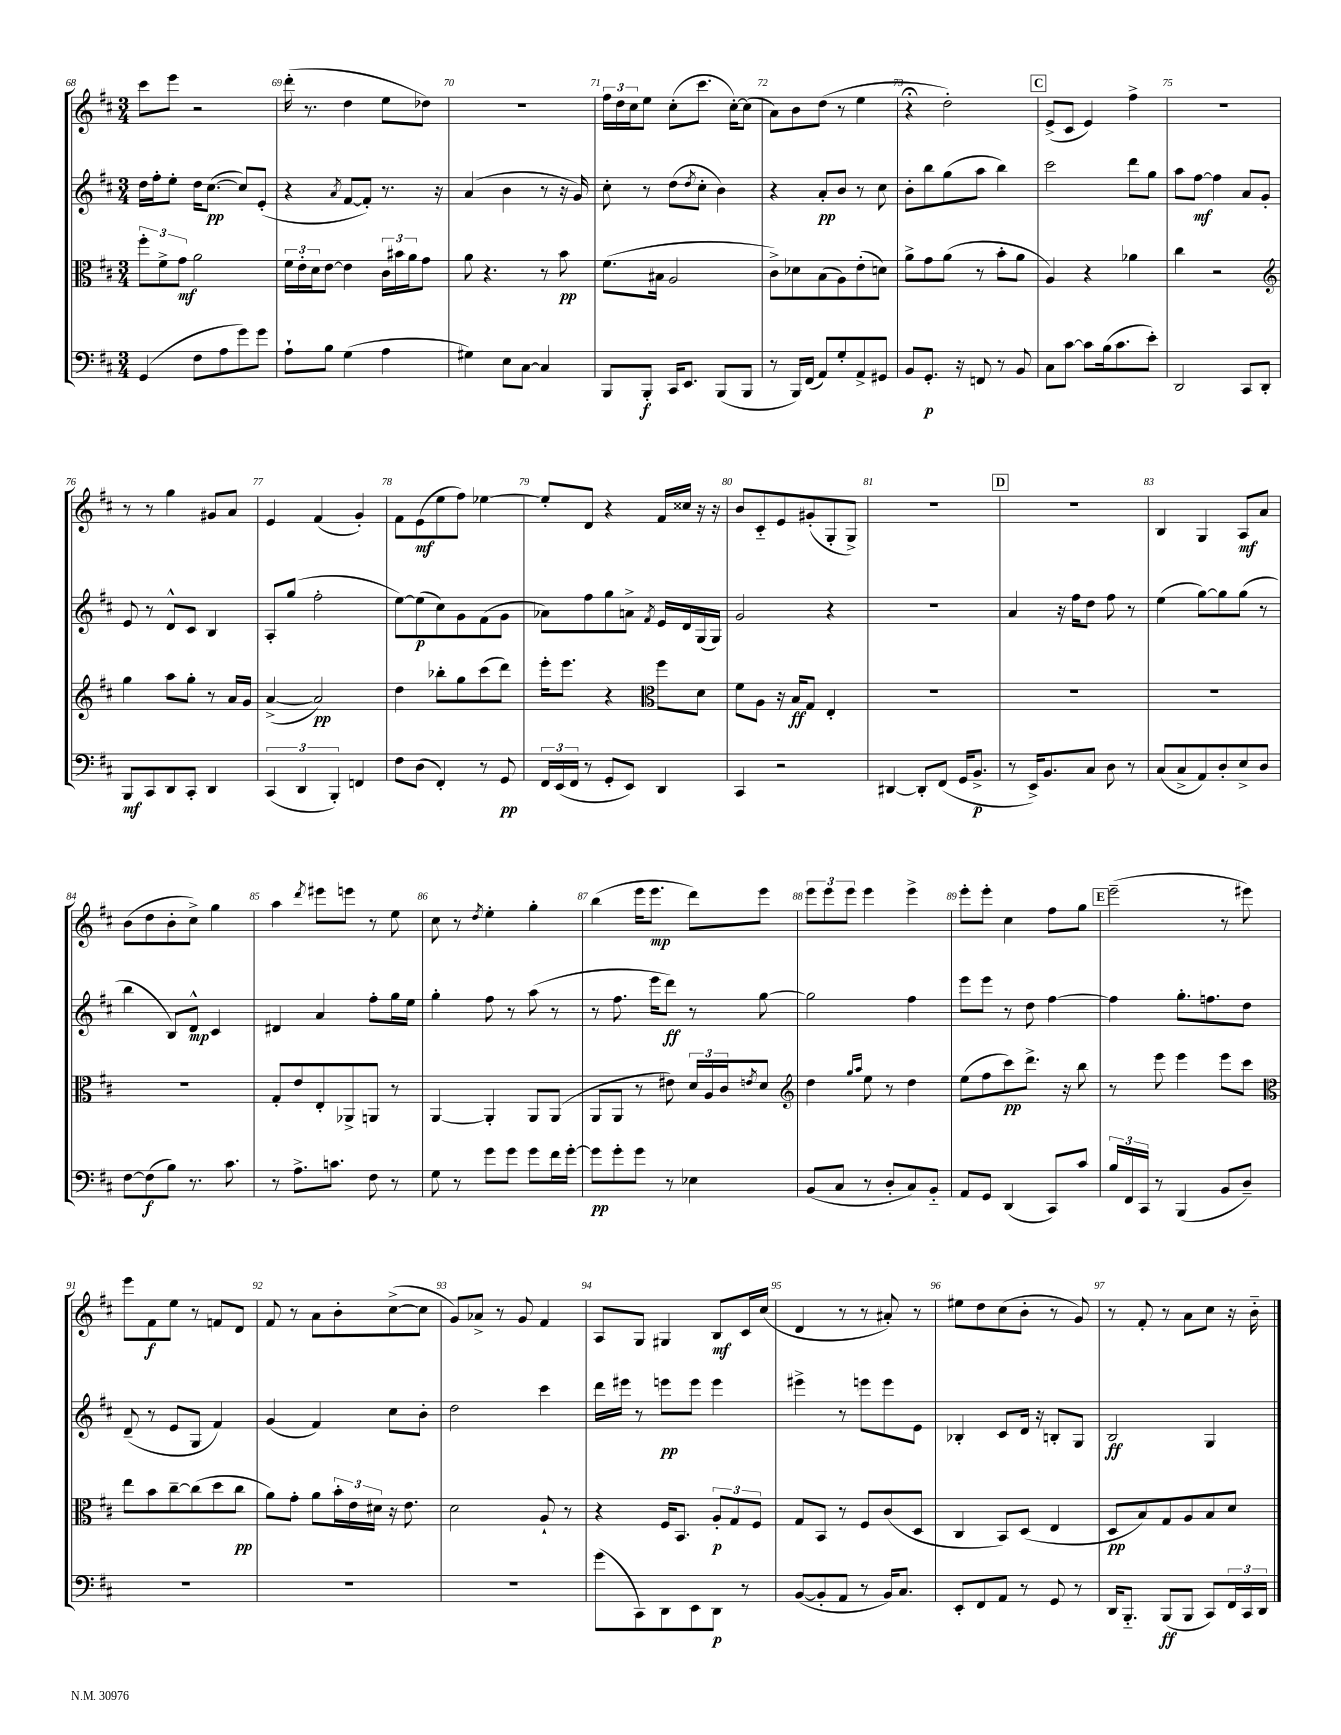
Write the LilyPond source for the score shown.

<<
\new StaffGroup <<
\new Staff = "s0" {
    \clef treble \key d \major \numericTimeSignature \time 3/4
    cis'''8 e'''8 r2 |
    d'''16-.( r8. d''4 e''8 des''8) |
    R2. |
    \tuplet 3/2 { fis''16 d''16 cis''16 } e''8 cis''8-.( cis'''8. cis''16~-.) cis''8( |
    a'8) b'8 d''8( r8 e''4 |
    r4\fermata d''2-.) |
    \mark \markup { \box "C" } e'8->( cis'8 e'4) fis''4-> |
    R2. |
    r8 r8 g''4 gis'8 a'8 |
    e'4 fis'4( g'4-.) |
    fis'8 e'8\mf( e''8 fis''8) ees''4~ |
    ees''8-. d'8 r4 fis'16 cisis''16 r16 r16 |
    b'8 cis'8-_ e'8 gis'8-.( g8-. g8->) |
    R2. |
    \mark \markup { \box "D" } R2. |
    b4 g4 a8\mf a'8 |
    b'8( d''8 b'8-. cis''8->) g''4 |
    a''4 \acciaccatura { d'''8 } eis'''8 e'''8 r8 e''8 |
    cis''8 r8 \acciaccatura { d''8 } e''4-. g''4-. |
    b''4( e'''16 e'''8.\mp d'''8) e'''8 |
    \tuplet 3/2 { e'''8 e'''8 e'''8 } e'''4 e'''4-> |
    e'''8-. e'''8-. cis''4 fis''8 g''8 |
    \mark \markup { \box "E" } e'''2--( r8 eis'''8) |
    e'''8 fis'8\f e''8 r8 f'8 d'8 |
    fis'8 r8 a'8 b'8-. cis''8~->( cis''8 |
    g'8) aes'8-> r8 g'8 fis'4 |
    a8 g8 gis4 b8\mf cis'16 cis''16( |
    d'4 r8 r8 ais'8-.) r8 |
    eis''8 d''8 cis''8( b'8-. r8 g'8) |
    r8 fis'8-. r8 a'8 cis''8 r16 b'16-_ \bar "|." |
}
\new Staff = "s1" {
    \clef treble \key d \major \numericTimeSignature \time 3/4
    d''16 fis''16-. e''8-. d''16 cis''8.~\pp( cis''8) e'8-.( |
    r4 \acciaccatura { a'8 } fis'8~ fis'8-.) r8. r16 |
    a'4( b'4 r8 r16 g'16) |
    cis''8-. r8 d''8( \acciaccatura { d''8 } cis''8-. b'4) |
    r4 a'8-.\pp b'8 r8 cis''8 |
    b'8-. b''8 g''8( a''8 b''4) |
    \mark \markup { \box "C" } cis'''2 d'''8 g''8 |
    a''8 fis''8~\mf fis''4 a'8 g'8-. |
    e'8 r8 d'8-^ cis'8 b4 |
    a8-. g''8( fis''2-. |
    e''8~) e''8\p( cis''8) g'8 fis'8( g'8 |
    aes'8) fis''8 g''8 a'8-> \acciaccatura { fis'8 } e'16 d'16 g16( g16) |
    g'2 r4 |
    R2. |
    \mark \markup { \box "D" } a'4 r16 fis''16 d''8 fis''8 r8 |
    e''4( g''8~) g''8 g''8( r8 |
    b''4 b8) d'8-^\mp cis'4 |
    dis'4 a'4 fis''8-. g''16 e''16 |
    g''4-. fis''8 r8 a''8( r8 |
    r8 fis''8. e'''16 d'''8\ff) r8 g''8~ |
    g''2 fis''4 |
    e'''8 e'''8 r8 d''8 fis''4~ |
    \mark \markup { \box "E" } fis''4 g''8.-. f''8. d''8 |
    d'8--( r8 e'8 g8 fis'4) |
    g'4( fis'4) cis''8 b'8-. |
    d''2 cis'''4 |
    d'''16 eis'''16 r8 e'''8\pp e'''8 e'''4 |
    eis'''4-> r8 e'''8 e'''8 e'8 |
    bes4-. cis'8 d'16 r16 b8-. g8 |
    b2\ff g4 \bar "|." |
}
\new Staff = "s2" {
    \clef alto \key d \major \numericTimeSignature \time 3/4
    \tuplet 3/2 { fis''8-. fis'8-> g'8\mf } a'2 |
    \tuplet 3/2 { fis'16 e'16-. d'16 } e'8~ e'4 \tuplet 3/2 { cis'16 bis'16 a'16 } g'8 |
    a'8 r4. r8 b'8\pp |
    fis'8.( bis16 a2 |
    cis'8->) des'8 b8( a8) e'8-.( d'8) |
    a'8-> g'8 a'8( r8 b'8-. a'8 |
    \mark \markup { \box "C" } a4) r4 aes'4 |
    cis''4 r2 |
    \clef treble g''4 a''8 g''8-. r8 a'16 g'16 |
    a'4~->( a'2\pp) |
    d''4 bes''8-. g''8 cis'''8( d'''8) |
    e'''16-. e'''8. r4 \clef alto fis''8 d'8 |
    fis'8 a8 r16 b16\ff g8 e4-. |
    R2. |
    \mark \markup { \box "D" } R2. |
    R2. |
    R2. |
    g8-. e'8 e8-. aes,8-> a,8 r8 |
    a,4~ a,4-. a,8 a,8( |
    a,8 a,8 r8 eis'8) \tuplet 3/2 { d'16 a16 cis'16 } \acciaccatura { e'8 } d'8 |
    \clef treble d''4 \grace { g''16 a''16 } e''8 r8 d''4 |
    e''8( fis''8 cis'''8\pp) d'''8.-> r16 b''8 |
    \mark \markup { \box "E" } r8 e'''8 e'''4 e'''8 cis'''8 |
    \clef alto e''8 b'8 cis''8~-- cis''8( d''8 cis''8\pp |
    a'8) g'8-. a'8 \tuplet 3/2 { b'16-. e'16 dis'16 } r16 e'8. |
    d'2 a8-! r8 |
    r4 fis16 b,8. \tuplet 3/2 { a8-.\p g8 fis8 } |
    g8 b,8 r8 fis8 cis'8( d8 |
    cis4 b,8) d8( e4 |
    d8\pp b8) g8 a8 b8 d'8 \bar "|." |
}
\new Staff = "s3" {
    \clef bass \key d \major \numericTimeSignature \time 3/4
    g,4( fis8 a8 g'8) g'8 |
    a8-! b8 g4( a4 |
    gis4) e8 cis8~ cis4 |
    b,,8 b,,8-.\f cis,16 e,8. b,,8( b,,8 |
    r8 b,,16) fis,16( a,8) g8-. a,8-> gis,8 |
    b,8 g,8.-.\p r16 f,8 r8 b,8 |
    \mark \markup { \box "C" } cis8 cis'8~ cis'8 b16( cis'8. e'8-.) |
    d,2 cis,8 d,8-. |
    b,,8\mf cis,8 d,8 cis,8-. d,4 |
    \tuplet 3/2 { cis,4( d,4 b,,4-.) } f,4 |
    fis8 d8( fis,4-.) r8 g,8\pp |
    \tuplet 3/2 { fis,16 e,16( fis,16 } r8 g,8-. e,8) d,4 |
    cis,4 r2 |
    dis,4~ dis,8-. fis,8( g,16 b,8.->\p |
    \mark \markup { \box "D" } r8 e,16->) b,8. cis8 d8 r8 |
    cis8( cis8-> a,8) d8-. e8-> d8 |
    fis8~ fis8\f( b8) r8. cis'8. |
    r8 a8.-> c'8. fis8 r8 |
    g8 r8 g'8 g'8 g'8 fis'16 g'16~-. |
    g'8\pp g'8-. g'8 r8 ees4 |
    b,8( cis8 r8 d8-. cis8) b,8-_ |
    a,8 g,8 d,4( cis,8) cis'8 |
    \mark \markup { \box "E" } \tuplet 3/2 { b16 fis,16 cis,16 } r8 b,,4( b,8 d8--) |
    R2. |
    R2. |
    R2. |
    g'8( cis,8) d,8 e,8 d,8\p r8 |
    b,8~( b,8-. a,8 r8 b,16) cis8. |
    e,8-. fis,8 a,8 r8 g,8 r8 |
    d,16 b,,8.-_ b,,8\ff( b,,8 cis,8) \tuplet 3/2 { fis,16 cis,16 d,16 } \bar "|." |
}
>>
>>
\layout { \context { \Score currentBarNumber = #68 \override BarNumber.break-visibility = ##(#f #t #t) barNumberVisibility = #all-bar-numbers-visible } }
